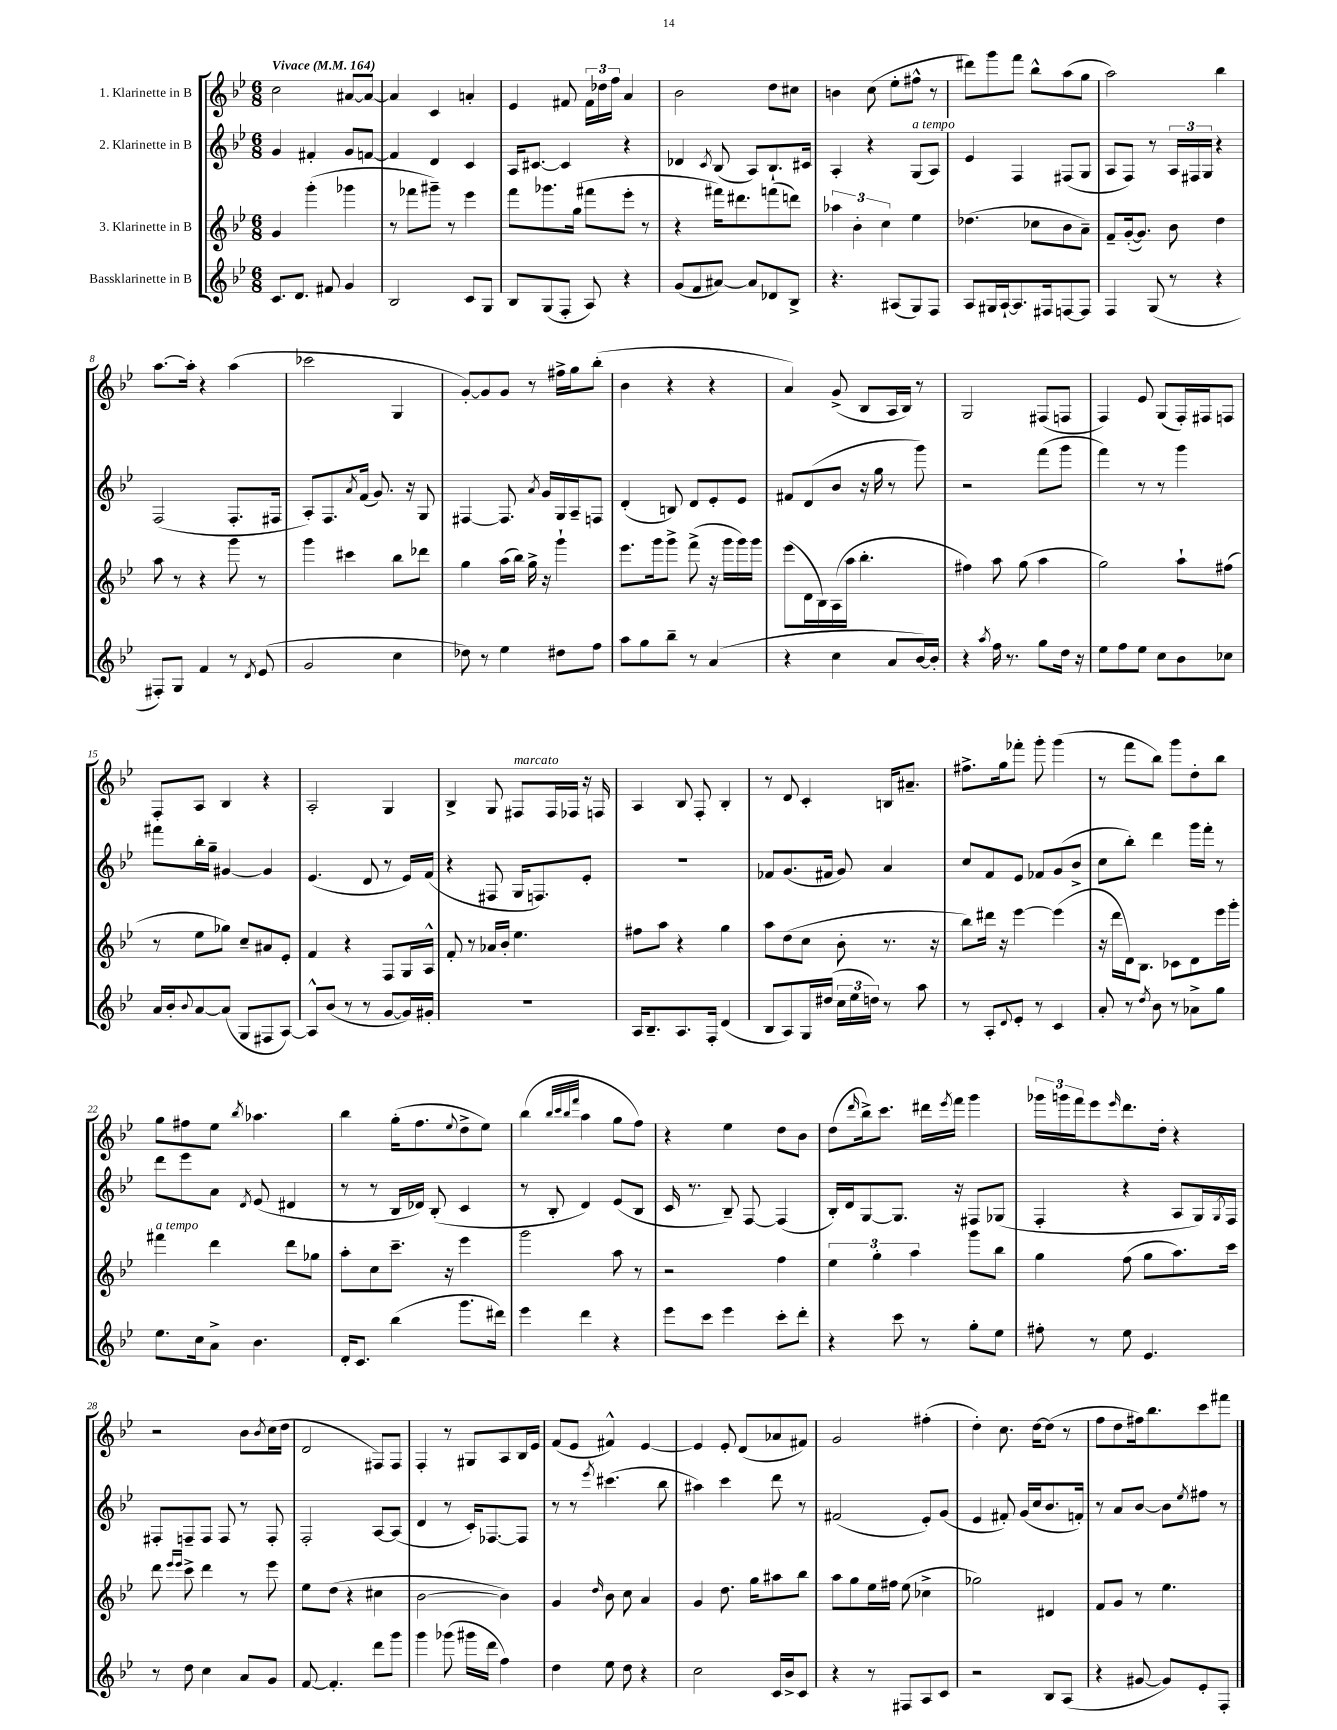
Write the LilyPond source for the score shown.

<<
\new StaffGroup <<
\new Staff = "s0" \with { instrumentName = "1. Klarinette in B" } {
    \clef treble \key bes \major \numericTimeSignature \time 6/8 \tempo "Vivace" 4 = 164
    c''2 ais'8~ ais'8~ |
    ais'4 c'4 a'4-. |
    ees'4 fis'8 \tuplet 3/2 { fis'16 des''16 f''16 } a'4 |
    bes'2 d''8 cis''8 |
    b'4 c''8( ees''8-. fis''8-^ r8 |
    dis'''8) g'''8 f'''8 bes''8-^ a''8( g''8 |
    a''2) bes''4 |
    a''8.~ a''16-. r4 a''4( |
    ces'''2 g4 |
    g'8~-.) g'8 g'8 r8 fis''16-> g''16 bes''8-.( |
    bes'4 r4 r4 |
    a'4) g'8->( bes8 a16 bes16) r8 |
    g2 fis8( f8 |
    f4) ees'8 g8( f16-.) fis16 f8 |
    f8-. a8 bes4 r4 |
    a2-. g4 |
    bes4-> g8 fis8^\markup { \italic "marcato" } fis16 fes16 r16 f16 |
    a4 bes8 f8-. bes4-. |
    r8 d'8 c'4-. b16 ais'8.-- |
    fis''8.-> g''16 fes'''8-. g'''8-. g'''4( |
    r8 f'''8 bes''8) g'''8 d''8-. bes''8 |
    g''8 fis''8 ees''8 \acciaccatura { bes''8 } aes''4. |
    bes''4 g''16-.( f''8. \appoggiatura { ees''8 } d''8-> ees''8) |
    bes''4( \grace { bes''32 c'''32 bes''32 f'''32 } a''4 g''8 f''8) |
    r4 ees''4 d''8 bes'8 |
    d''8( \grace { d'''16 } bes''16->) c'''8. dis'''16 \acciaccatura { ees'''8 } f'''16 g'''4 |
    \tuplet 3/2 { ges'''16 g'''16 f'''16 } ees'''8 \grace { ees'''16 } d'''8. d''16-. r4 |
    r2 bes'8 \acciaccatura { bes'8 } c''16( d''16 |
    d'2 fis8) fis8 |
    f4-. r8 gis8 a8 bes16 ees'16 |
    f'8( ees'8 fis'4-^) ees'4~ |
    ees'4 ees'8-. d'8( aes'8 fis'8) |
    g'2 fis''4-.( |
    d''4-.) c''8. d''16~ d''8( r8 |
    f''8 d''8 fis''16) bes''8. c'''8 fis'''8 \bar "|." |
}
\new Staff = "s1" \with { instrumentName = "2. Klarinette in B" } {
    \clef treble \key bes \major \numericTimeSignature \time 6/8
    g'4 fis'4-. g'8 f'8~ |
    f'4 d'4 c'4 |
    a16 cis'8.~ cis'4 r4 |
    des'4 \acciaccatura { c'8 } bes8( a8) bes8.-! cis'16 |
    a4-. r4 g8^\markup { \italic "a tempo" }( a8) |
    ees'4 f4 fis8( g8 |
    a8 f8) r8 \tuplet 3/2 { a16 fis16 g16 } r4 |
    f2( f8.-. fis16 |
    a8-.) f8. \acciaccatura { a'8 } f'16( g'8.) r16 g8 |
    fis4~ fis8. \acciaccatura { a'8 } g'16 g16 a16-- f8 |
    d'4-.( b8) d'8 ees'8-. ees'8 |
    fis'8 d'8( bes'8 r16 g''16 r8 g'''8) |
    r2 f'''8( g'''8 |
    f'''4) r8 r8 g'''4 |
    fis'''8 bes''16-. g''16-- gis'4~ gis'4 |
    ees'4.( d'8 r8 ees'16) f'16( |
    r4 fis8 g16 f8.) ees'8-. |
    R2. |
    fes'8 g'8.( fis'16 g'8) a'4 |
    c''8 f'8 ees'8 fes'8 g'8( bes'8-> |
    c''8 bes''8-.) d'''4 g'''16 f'''16-. r8 |
    d'''8 ees'''8 a'8 \acciaccatura { d'8 } ees'8( dis'4 |
    r8 r8 bes16 des'16) bes8-.( c'4 |
    r8 bes8-. d'4) ees'8( bes8 |
    c'16 r8. bes8--) f8~ f4( |
    bes16-.) d'16 g8~ g8. r16 fis8 ges8( |
    f4-. r4 a8 g16) \acciaccatura { g8 } f16 |
    fis8-. f8-- f8 f8 r8 f8-. |
    f2-. a8~ a8( |
    d'4 r8 c'16-.) fes8.~ fes8 |
    r8 r8 \acciaccatura { ees'''8 } cis'''4.( bes''8 |
    ais''4) c'''4 d'''8 r8 |
    fis'2( ees'8-.) g'8( |
    ees'4 fis'8-.) g'16( c''16 bes'8. f'16-.) |
    r8 a'8 bes'8~ bes'8 \acciaccatura { ees''8 } fis''8 r8 \bar "|." |
}
\new Staff = "s2" \with { instrumentName = "3. Klarinette in B" } {
    \clef treble \key bes \major \numericTimeSignature \time 6/8
    g'4 g'''4-.( ges'''4 |
    r8 fes'''8 gis'''8--) r8 ees'''4 |
    f'''8 ges'''8. g''16( fis'''8 ees'''8-. r8 |
    r4 fis'''16) dis'''8. f'''8( d'''8) |
    \tuplet 3/2 { aes''4 bes'4-. c''4 } ees''4 |
    des''4.( ces''8 bes'8 a'8--) |
    f'8-- g'16~-.( g'8.) bes'8 d''4 |
    a''8 r8 r4 g'''8 r8 |
    g'''4 cis'''4 bes''8 des'''8 |
    g''4 a''16( bes''16) g''16-> r16 g'''4-! |
    ees'''8. g'''16 g'''8-> f'''8->( r16 g'''16 g'''16) g'''16 |
    ees'''8( d'16 bes16) a16( a''16 bes''4.-. |
    fis''4) a''8 g''8( a''4 |
    g''2) a''8-! fis''8( |
    r8 ees''8 ges''8) c''8-- ais'8 ees'8-. |
    f'4 r4 f8 g16 a16-^ |
    f'8-. r8 aes'16 bes'16-. ees''4. |
    fis''8 a''8 r4 g''4 |
    a''8 d''8( c''8 bes'8-. r8. r16 |
    bes''8) dis'''16 r16 ees'''4~ ees'''4( |
    r16 d'''16 d'16) bes8. ces'8 d'8 ees'''16 g'''16-. |
    fis'''4^\markup { \italic "a tempo" } d'''4 d'''8 ges''8 |
    a''8-. c''8 c'''8.-- r16 ees'''4 |
    g'''2 a''8 r8 |
    r2 f''4 |
    \tuplet 3/2 { ees''4 g''4-. a''4 } g'''8 bes''8 |
    g''4 f''8( g''8 a''8.) c'''16 |
    d'''8 \grace { ees'''16 ees'''16 } c'''8-> d'''4 r8 ees'''8 |
    ees''8 d''8( r4 cis''4 |
    bes'2~ bes'4) |
    g'4 \grace { d''16 } bes'8 c''8 a'4 |
    g'4 d''8. g''16 ais''8 bes''8 |
    a''8 g''8 ees''16 fis''16 ees''8( ces''4-> |
    ges''2) dis'4 |
    f'8 g'8 r8 ees''4. \bar "|." |
}
\new Staff = "s3" \with { instrumentName = "Bassklarinette in B" } {
    \clef treble \key bes \major \numericTimeSignature \time 6/8
    c'8. d'8. fis'8 g'4 |
    bes2 c'8 g8 |
    bes8 g8( f8-. a8) r4 |
    g'8( f'8 ais'8~) ais'8 des'8 bes8-> |
    r4. ais8( g8) f8 |
    a8 gis16 a16~-! a8. fis16 f8~ f8 |
    f4 g8( r8 r4 |
    fis8-.) g8 f'4 r8 \acciaccatura { d'8 } ees'8( |
    g'2 c''4 |
    des''8) r8 ees''4 dis''8 f''8 |
    a''8 g''8 bes''8-- r8 a'4( |
    r4 c''4 a'8 bes'16~) bes'16-. |
    r4 \acciaccatura { a''8 } f''16 r8. g''8 d''16 r16 |
    ees''8 f''8 ees''8 c''8 bes'8 ces''8 |
    a'16 bes'16-. \appoggiatura { bes'8 } a'8~ a'8( g8 fis8 a8~) |
    a8-^ bes'8( r8 r8 g'8~ g'16) gis'16-. |
    R2. |
    a16 bes8.-- a8. f16-. d'4( |
    bes8 a8) g16 dis''16( \tuplet 3/2 { c''16 ees''16 d''16) } r8 a''8 |
    r8 a8-. \appoggiatura { d'8 } ees'8-. r8 c'4 |
    a'8-. r8 \acciaccatura { d''8 } bes'8 r8 aes'8-> g''8 |
    ees''8. c''16 a'8-> bes'4. |
    d'16-. c'8. bes''4( g'''8. dis'''16) |
    ees'''4 d'''4 r4 |
    ees'''8 c'''8 ees'''4 c'''8-. d'''8-. |
    r4 c'''8 r8 g''8-. ees''8 |
    fis''8-. r8 ees''8 ees'4. |
    r8 d''8 c''4 a'8 g'8 |
    f'8~ f'4.-. d'''8 g'''8 |
    g'''4 ges'''8( gis'''16 d'''16 f''4) |
    d''4 ees''8 d''8 r4 |
    c''2 c'16 bes'16-> c'8 |
    r4 r8 fis8 a8 c'8 |
    r2 bes8 a8( |
    r4 gis'8~ gis'8) ees'8-. f8-. \bar "|." |
}
>>
>>
